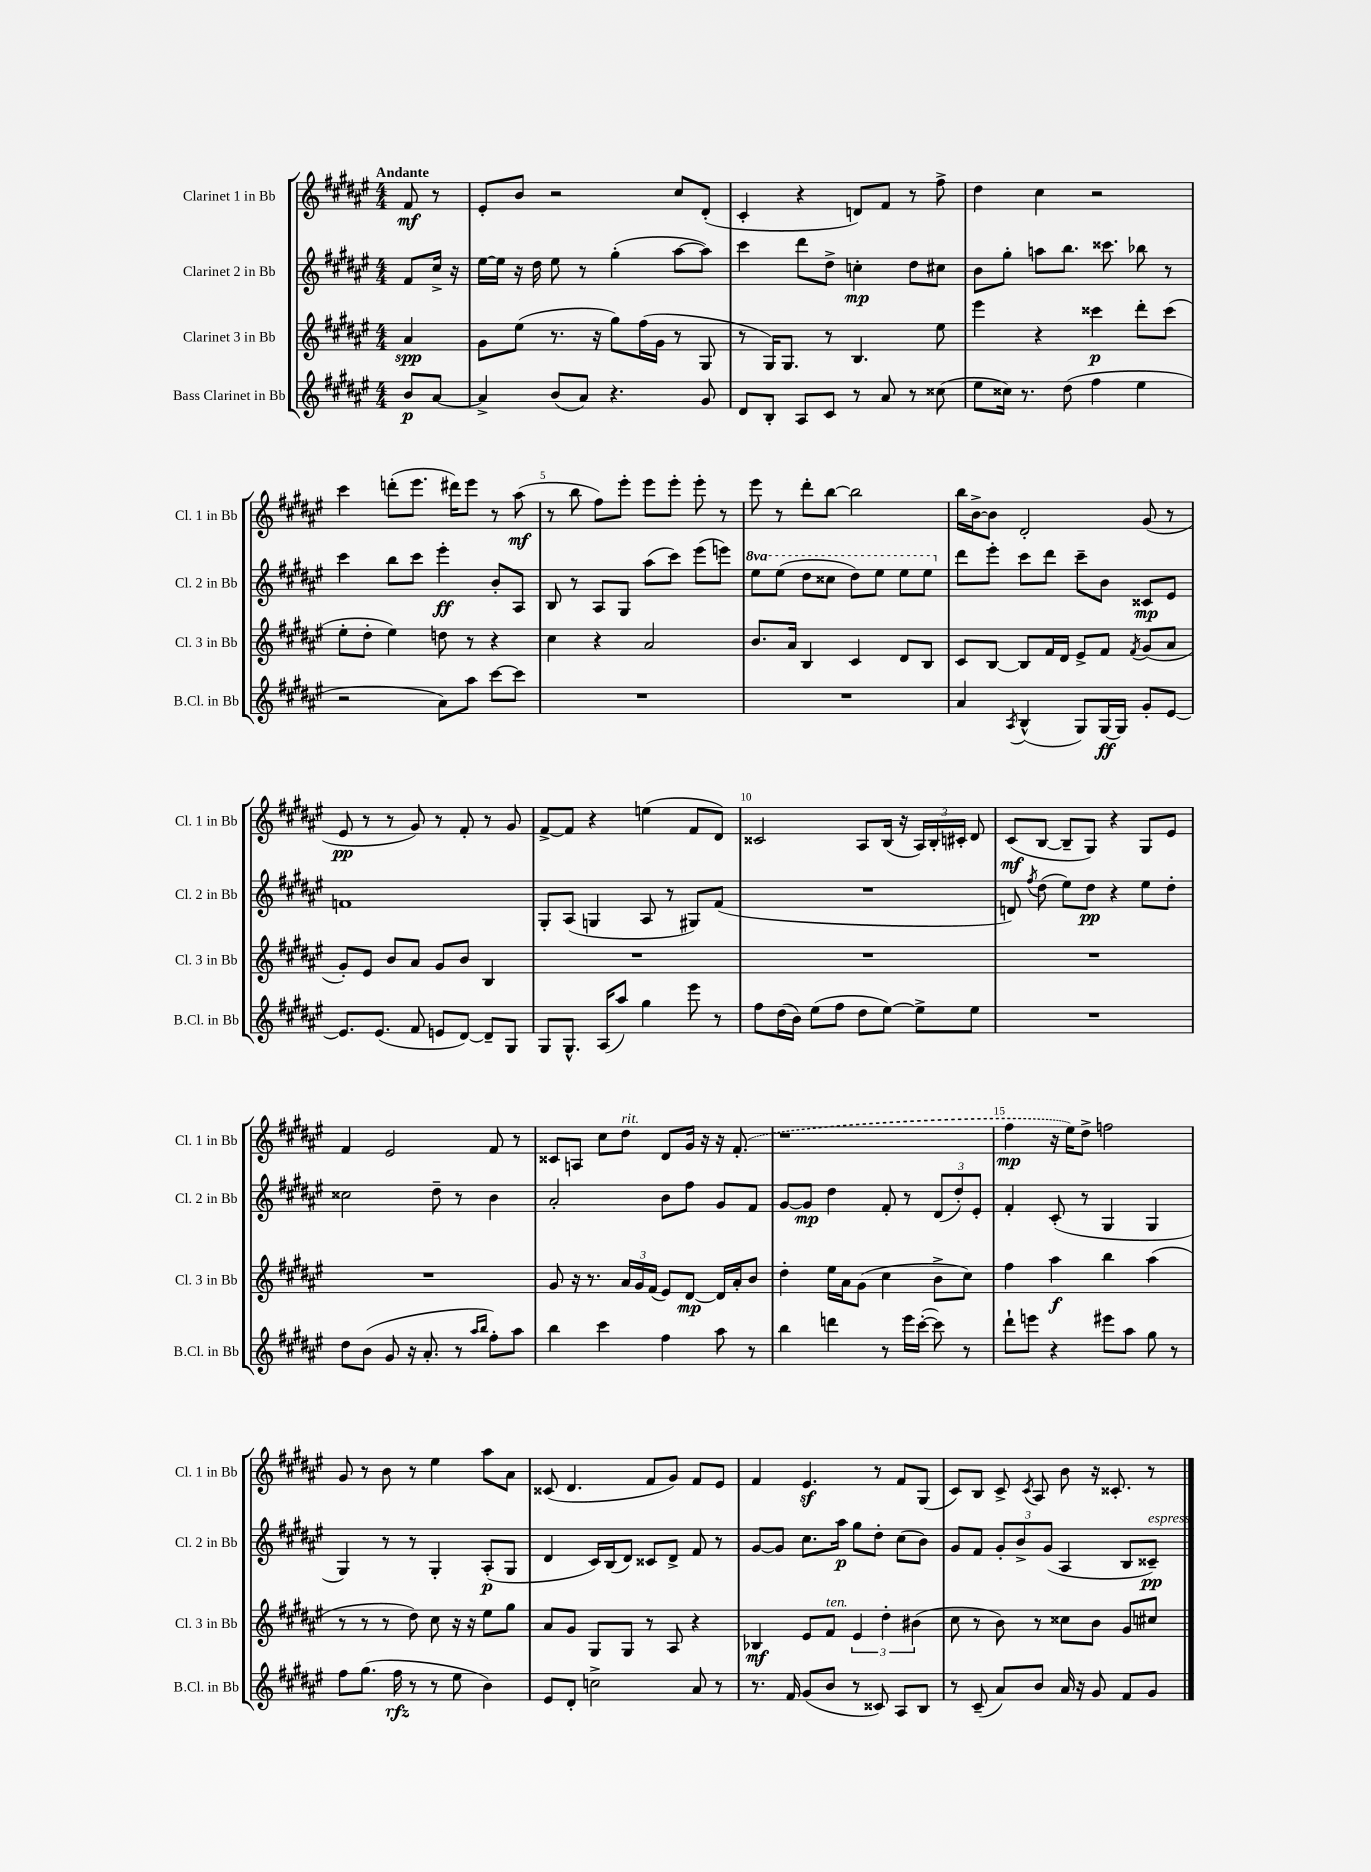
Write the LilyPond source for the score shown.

<<
\new StaffGroup <<
\new Staff = "s0" \with { instrumentName = "Clarinet 1 in Bb" shortInstrumentName = "Cl. 1 in Bb" } {
    \clef treble \key fis \major \numericTimeSignature \time 4/4 \partial 4 \tempo "Andante"
    \autoBeamOff fis'8\mf r8 |
    eis'8[-. b'8] r2 cis''8[ dis'8]-.( |
    cis'4-. r4 d'8[) fis'8] r8 fis''8-> |
    dis''4 cis''4 r2 |
    cis'''4 d'''8[-.( eis'''8.] dis'''16[) eis'''8] r8 ais''8\mf( |
    r8 b''8 fis''8[) eis'''8]-. eis'''8[ eis'''8]-. eis'''8-. r8 |
    eis'''8 r8 dis'''8[-. b''8]~ b''2 |
    b''16[ b'16~-> b'8] dis'2-. gis'8( r8 |
    eis'8\pp r8 r8 gis'8) r8 fis'8-. r8 gis'8 |
    fis'8[~-> fis'8] r4 e''4( fis'8[ dis'8]) |
    cisis'2 ais8[ b16]( r16 \tuplet 3/2 { ais16[) b16-. cis'16]-. } dis'8 |
    cis'8[\mf( b8]~ b8[-- gis8]) r4 gis8[ eis'8] |
    fis'4 eis'2 fis'8 r8 |
    cisis'8[ a8] cis''8[ dis''8]^\markup { \italic "rit." } dis'8[ gis'16] r16 r16 \once \slurDashed fis'8.-.( |
    r1 |
    fis''4\mp r16 eis''16[) dis''8]-> f''2 |
    gis'8 r8 b'8 r8 eis''4 ais''8[ ais'8] |
    cisis'8( dis'4. fis'8[ gis'8]) fis'8[ eis'8] |
    fis'4 eis'4.\sf r8 fis'8[ gis8]( |
    cis'8[) b8] cis'8-> \acciaccatura { cis'8 } ais8 b'8 r16 cisis'8.-. r8 \bar "|." |
}
\new Staff = "s1" \with { instrumentName = "Clarinet 2 in Bb" shortInstrumentName = "Cl. 2 in Bb" } {
    \clef treble \key fis \major \numericTimeSignature \time 4/4 \set Staff.ottavationMarkups = #ottavation-simple-ordinals \partial 4
    \autoBeamOff fis'8[ cis''16]-> r16 |
    eis''16[~ eis''16] r16 dis''16 eis''8 r8 gis''4-.( ais''8[~ ais''8]) |
    cis'''4 dis'''8[ dis''8]-> c''4-.\mp dis''8[ cis''8] |
    b'8[ gis''8]-. a''8[ b''8.] cisis'''8. bes''8 r8 |
    cis'''4 b''8[ cis'''8] eis'''4-.\ff b'8[-. ais8] |
    b8 r8 ais8[ gis8] ais''8[( cis'''8]) eis'''8[( e'''8]) |
    \ottava #1 eis'''8[ eis'''8]( dis'''8[ cisis'''8] dis'''8[) eis'''8] eis'''8[ eis'''8] \ottava #0 |
    dis'''8[ eis'''8]-. cis'''8[ dis'''8] cis'''8[-- b'8] cisis'8[\mp eis'8] |
    f'1 |
    gis8[-. ais8]( g4 ais8 r8 gis8[) fis'8]( |
    R1 |
    d'8) \acciaccatura { fis''8 } dis''8( eis''8[) dis''8]\pp r4 eis''8[ dis''8]-. |
    cisis''2 dis''8-- r8 b'4 |
    ais'2-. b'8[ fis''8] gis'8[ fis'8] |
    gis'8[~ gis'8]\mp dis''4 fis'8-. r8 \tuplet 3/2 { dis'8[( dis''8-.) eis'8]-. } |
    fis'4-. cis'8-.( r8 gis4 gis4 |
    gis4) r8 r8 gis4-. ais8[-.\p( gis8] |
    dis'4 cis'16[) b16( dis'8]) cisis'8[ dis'8]-> fis'8 r8 |
    gis'8[~ gis'8] cis''8.[ ais''16]\p gis''8[ dis''8]-. cis''8[( b'8]) |
    gis'8[ fis'8] \tuplet 3/2 { gis'8[-. b'8-> gis'8]( } ais4 b8[ cisis'8]--\pp^\markup { \italic "espress." }) \bar "|." |
}
\new Staff = "s2" \with { instrumentName = "Clarinet 3 in Bb" shortInstrumentName = "Cl. 3 in Bb" } {
    \clef treble \key fis \major \numericTimeSignature \time 4/4 \partial 4
    \autoBeamOff ais'4\spp |
    gis'8[ eis''8]( r8. r16 gis''8[) fis''16( gis'16] r8 gis8 |
    r8 gis16[) gis8.] r8 b4. eis''8 |
    eis'''4 r4 cisis'''4\p dis'''8[-. cisis'''8]( |
    eis''8[-. dis''8]-. eis''4) d''8 r8 r4 |
    cis''4 r4 ais'2 |
    b'8.[ ais'16] b4 cis'4 dis'8[ b8] |
    cis'8[ b8]~ b8[ fis'16 dis'16] eis'8[-> fis'8] \acciaccatura { fis'8 } gis'8[( ais'8] |
    gis'8[-.) eis'8] b'8[ ais'8] gis'8[ b'8] b4 |
    R1 |
    R1 |
    R1 |
    R1 |
    gis'8 r16 r8. \tuplet 3/2 { ais'16[ gis'16 fis'16]( } eis'8[) dis'8]~\mp dis'16[ ais'16-. b'8] |
    dis''4-. eis''16[ ais'16 gis'8]( cis''4 b'8[-> cis''8]) |
    fis''4 ais''4\f b''4 ais''4( |
    r8 r8 r8 dis''8) cis''8 r16 r16 eis''8[ gis''8] |
    ais'8[ gis'8] gis8[ gis8] r8 ais8 r4 |
    bes4\mf eis'8[ fis'8]^\markup { \italic "ten." } \tuplet 3/2 { eis'4 dis''4-. bis'4( } |
    cis''8 r8 b'8) r8 cisis''8[ b'8] gis'8[ cis''8] \bar "|." |
}
\new Staff = "s3" \with { instrumentName = "Bass Clarinet in Bb" shortInstrumentName = "B.Cl. in Bb" } {
    \clef treble \key fis \major \numericTimeSignature \time 4/4 \partial 4
    \autoBeamOff b'8[\p ais'8]~ |
    ais'4-> b'8[( ais'8]) r4. gis'8 |
    dis'8[ b8]-. ais8[ cis'8] r8 ais'8 r8 cisis''8( |
    eis''8[ cisis''16]) r8. dis''8( fis''4 eis''4 |
    r2 ais'8[) ais''8] cis'''8[~ cis'''8] |
    R1 |
    R1 |
    ais'4 \acciaccatura { ais8 } b4-^( gis8[) gis16~\ff gis16] gis'8[-. eis'8]~ |
    eis'8.[ eis'8.]( fis'8 e'8[ dis'8]~) dis'8[-- gis8] |
    gis8[ gis8.]-^ ais16[( ais''8]) gis''4 eis'''8 r8 |
    fis''8[ dis''16( b'16]) eis''8[( fis''8] dis''8[ eis''8]~) eis''8[-> eis''8] |
    R1 |
    dis''8[ b'8]( gis'8 r16 ais'8.-. r8 \grace { ais''16[ b''16] } fis''8[-.) ais''8] |
    b''4 cis'''4 fis''4 ais''8 r8 |
    b''4 d'''4 r8 eis'''16[ cis'''16]~-.( cis'''8) r8 |
    dis'''8[-! e'''8] r4 eis'''8[ ais''8] gis''8 r8 |
    fis''8[ gis''8.]( fis''16\rfz r8 r8 eis''8 b'4) |
    eis'8[ dis'8]-. c''2-> ais'8 r8 |
    r8. fis'16 gis'8[( b'8] r8 cisis'8) ais8[ b8] |
    r8 cis'8--( ais'8[) b'8] ais'16 r16 gis'8 fis'8[ gis'8] \bar "|." |
}
>>
>>
\layout { \context { \Score \override BarNumber.break-visibility = ##(#f #t #t) barNumberVisibility = #(every-nth-bar-number-visible 5) } }
